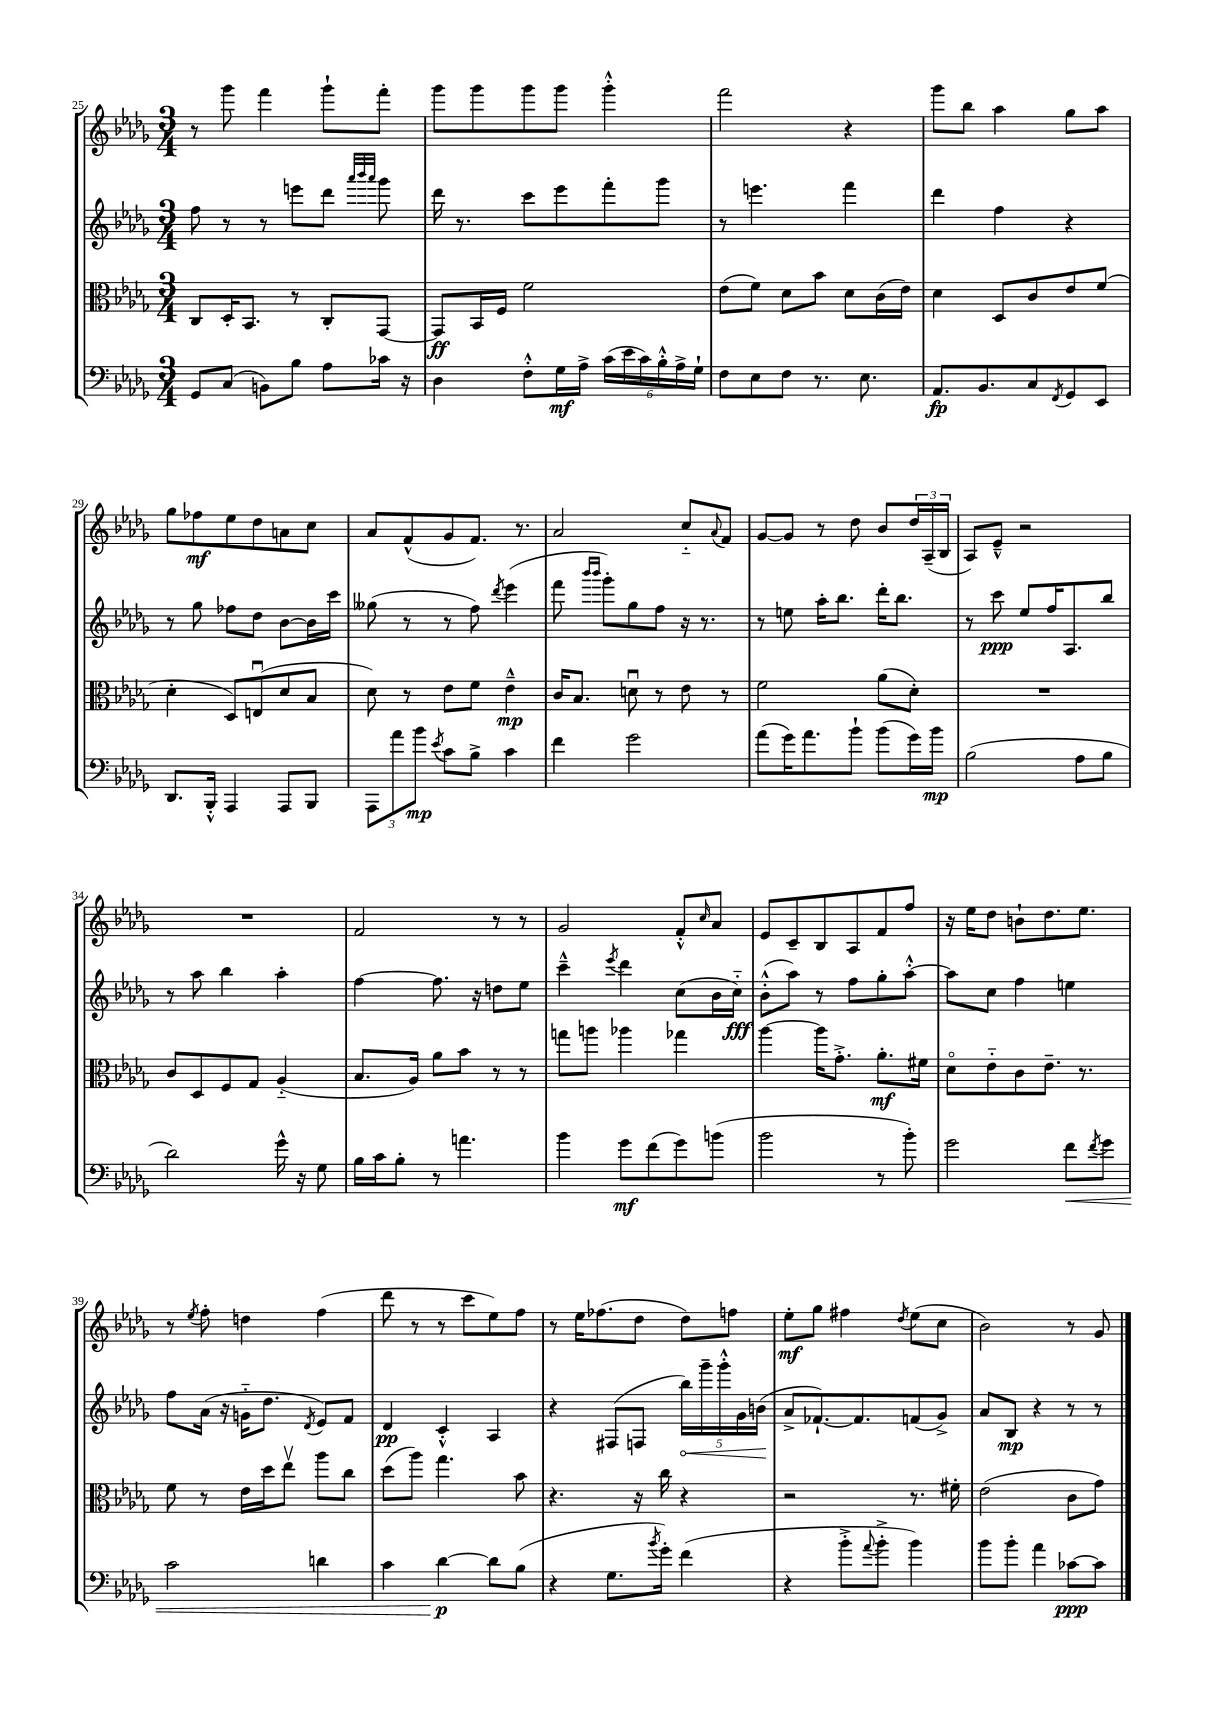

**kern	**kern	**kern	**kern
*staff4	*staff3	*staff2	*staff1
*clefF4	*clefC3	*clefG2	*clefG2
*k[b-e-a-d-g-]	*k[b-e-a-d-g-]	*k[b-e-a-d-g-]	*k[b-e-a-d-g-]
*M3/4	*M3/4	*M3/4	*M3/4
8GG-/L	8C/L	8ff\	8r
(8C/J	16D-'/K	8r	8ggg-\
.	8.BB-/J	.	.
8BB\L)	.	8r	4fff\
8B-\J	8r	8eee\L	.
8A-\L	8C'/L	8ddd-\J	8ggg-`\L
.	.	32qqaaa-/LLL	.
.	.	32qqbbb-/	.
.	.	32qqaaa-/JJJ	.
16c-\Jk	[8GG-/J	8ggg-\	8fff'\J
16r	.	.	.
=	=	=	=
4D-\	8GG-/]L	16ddd-\	8ggg-\L
.	.	8.r	.
.	16BB-/L	.	8ggg-\
.	16F/JJ	.	.
8F'^^\L	2f\	8ccc\L	8ggg-\
16G-\L	.	8eee-\	8ggg-\J
16A-^\JJ	.	.	.
(24c\LL	.	8fff'\	4ggg-'^^\
24e-\	.	.	.
24c\)	.	.	.
24B-'^^\	.	8ggg-\J	.
24A-^\	.	.	.
24G-`\JJ	.	.	.
=	=	=	=
8F\L	(8e-\L	8r	2fff\
8E-\	8f\J)	4.eee\	.
8F\J	8d-\L	.	.
8.r	8b-\J	.	.
.	8d-\L	4fff\	4r
8.E-\	.	.	.
.	(16c\L	.	.
.	16e-\JJ)	.	.
=	=	=	=
8.AA-/L	4d-\	4ddd-\	8ggg-\L
.	.	.	8bb-\J
8.BB-/	.	.	.
.	8D-/L	4ff\	4aa-\
8C/	8c/	.	.
8qFF/	.	.	.
8GG-/	8e-/	4r	8gg-\L
8EE-/J	(8f/J	.	8aa-\J
=	=	=	=
8.DD-/L	4d-'\	8r	8gg-\L
.	.	8gg-\	8ff-\
16BBB-'^^/Jk	.	.	.
4AAA-/	8D-/L)	8ff-\L	8ee-\
.	(8Eu/	8dd-\J	8dd-\
8AAA-/L	8d-/	[8b-\L	8a\
8BBB-/J	8B-/J	16b-\]L	8cc\J
.	.	16ccc\JJ	.
=	=	=	=
12AAA-\L	8d-\)	(8gg--\	8a-/L
12a-\	.	.	.
.	8r	8r	(8f^^/
12b-\J	.	.	.
8qe-/	.	.	.
8c\L	8e-\L	8r	8g-/
8B-^\J	8f\J	8ff\)	8.f/J)
.	.	8qddd-/	.
4c\	4e-~^^\	(4eee-\	.
.	.	.	8.r
=	=	=	=
4f\	16c/LK	8fff\	2a-/
.	8.B-/J	.	.
.	.	16qqbbb-/LL	.
.	.	16qqbbb-/JJ	.
.	.	8ggg-'\L)	.
2g-\	8du\	8gg-\	.
.	8r	8ff\J	.
.	8e-\	16r	8cc'~/L
.	.	8.r	.
.	.	.	8qqa-/
.	8r	.	8f/J
=	=	=	=
(8a-\L	2f\	8r	[8g-/L
16g-\K)	.	8ee\	8g-/]J
8.a-\	.	.	.
.	.	16aa-'\LK	8r
.	.	8.bb-\J	.
8b-`\J	.	.	8dd-\
(8b-\L	(8a-\L	16ddd-'\LK	8b-/L
.	.	8.bb-\J	.
16g-\L)	8d-'\J)	.	24dd-/L
.	.	.	(24A-~/
16b-\JJ	.	.	.
.	.	.	24B-/JJ
=	=	=	=
(2B-\	2.r	8r	8A-/L)
.	.	8ccc\	8e-~^^/J
.	.	8ee-/L	2r
.	.	16ff/K	.
.	.	8.A-/	.
8A-\L	.	.	.
8B-\J	.	8bb-/J	.
=	=	=	=
2d-\)	8c/L	8r	2.r
.	8D-/	8aa-\	.
.	8F/	4bb-\	.
.	8G-/J	.	.
16g-^^\	(4A-'~/	4aa-'\	.
16r	.	.	.
8G-\	.	.	.
=	=	=	=
16B-\LL	8.B-/L	[4ff\	2f/
16c\J	.	.	.
8B-'\J	.	.	.
.	16A-/Jk)	.	.
8r	8a-\L	8.ff\]	.
4.a\	8b-\J	.	.
.	.	16r	.
.	8r	8dd\L	8r
.	8r	8ee-\J	8r
=	=	=	=
4b-\	8gg\L	4ccc~^^\	2g-/
.	8aa\J	.	.
.	.	8qeee-/	.
8g-\L	4aa-\	4ddd-\	.
(8f\	.	.	.
8g-\)	4gg-\	(8cc\L	8f'^^/L
.	.	.	16qqcc/
(8b\J	.	16b-\L	8a-/J
.	.	16cc'~\JJ)	.
=	=	=	=
2b-\	[4aa-\	(8b-'^^\L	8e-/L
.	.	8aa-\J)	8c~/
.	16aa-\]LK	8r	8B-/
.	8.g-'^\J	.	.
.	.	8ff\L	8A-/
8r	8.a-'\L	8gg-'\	8f/
8b-'\)	.	[8aa-'^^\J	8ff/J
.	16f#\Jk	.	.
=	=	=	=
2g-\	8d-o\L	8aa-\]L	16r
.	.	.	16ee-\LK
.	8e-'~\	8cc\J	8dd-\J
.	8c\	4ff\	8b`\L
.	8.e-~\J	.	8.dd-\
8f\L	.	4ee\	.
.	8.r	.	8.ee-\J
8qf/	.	.	.
8g-\J	.	.	.
=	=	=	=
2c\	8f\	8ff\L	8r
.	.	.	8qee-/
.	8r	(16a-\Jk	8ff'\
.	.	16r	.
.	16e-\LL	16g'~\LK	4dd\
.	16dd-\J	8.dd-\J	.
.	8ee-v\J	.	.
.	.	8qd-/	.
4d\	8aa-\L	8e-/L)	(4ff\
.	8cc\J	8f/J	.
=	=	=	=
4c\	(8dd-\L	4d-/	8ddd-\
.	8aa-\J)	.	8r
[4d-\	4.gg-\	4c'^^/	8r
.	.	.	8ccc\L
8d-\]L	.	4A-/	8ee-\)
(8B-\J	8b-\	.	8ff\J
=	=	=	=
4r	4.r	4r	8r
.	.	.	16ee-\LK
.	.	.	(8.ff-\
8.G-\L	.	(8F#/L	.
.	16r	8F/J	8dd-\J
8qb-/	.	.	.
16g-'\Jk)	16cc\	.	.
(4f\	4r	20bb-\LL)	8dd-\L)
.	.	20ggg-~\	.
.	.	20ggg-'^^\	.
.	.	.	8ff\J
.	.	20g-\	.
.	.	(20b\JJ	.
=	=	=	=
4r	2r	8a-^/L	8ee-'\L
.	.	[8.f-`/)	8gg-\J
8b-'^\L	.	.	4ff#\
.	.	8.f-/]	.
8qqa-/	.	.	.
8b-'^\J	.	.	.
.	.	.	8qdd-/
4b-\)	8.r	(8f/	(8ee-\L
.	.	8g-^/J)	8cc\J
.	16f#'\	.	.
=	=	=	=
8b-\L	(2e-\	8a-/L	2b-\)
8b-'\J	.	8B-/J	.
4a-\	.	4r	.
[8c-\L	8c\L	8r	8r
8c-\]J	8g-\J)	8r	8g-/
==	==	==	==
*-	*-	*-	*-
